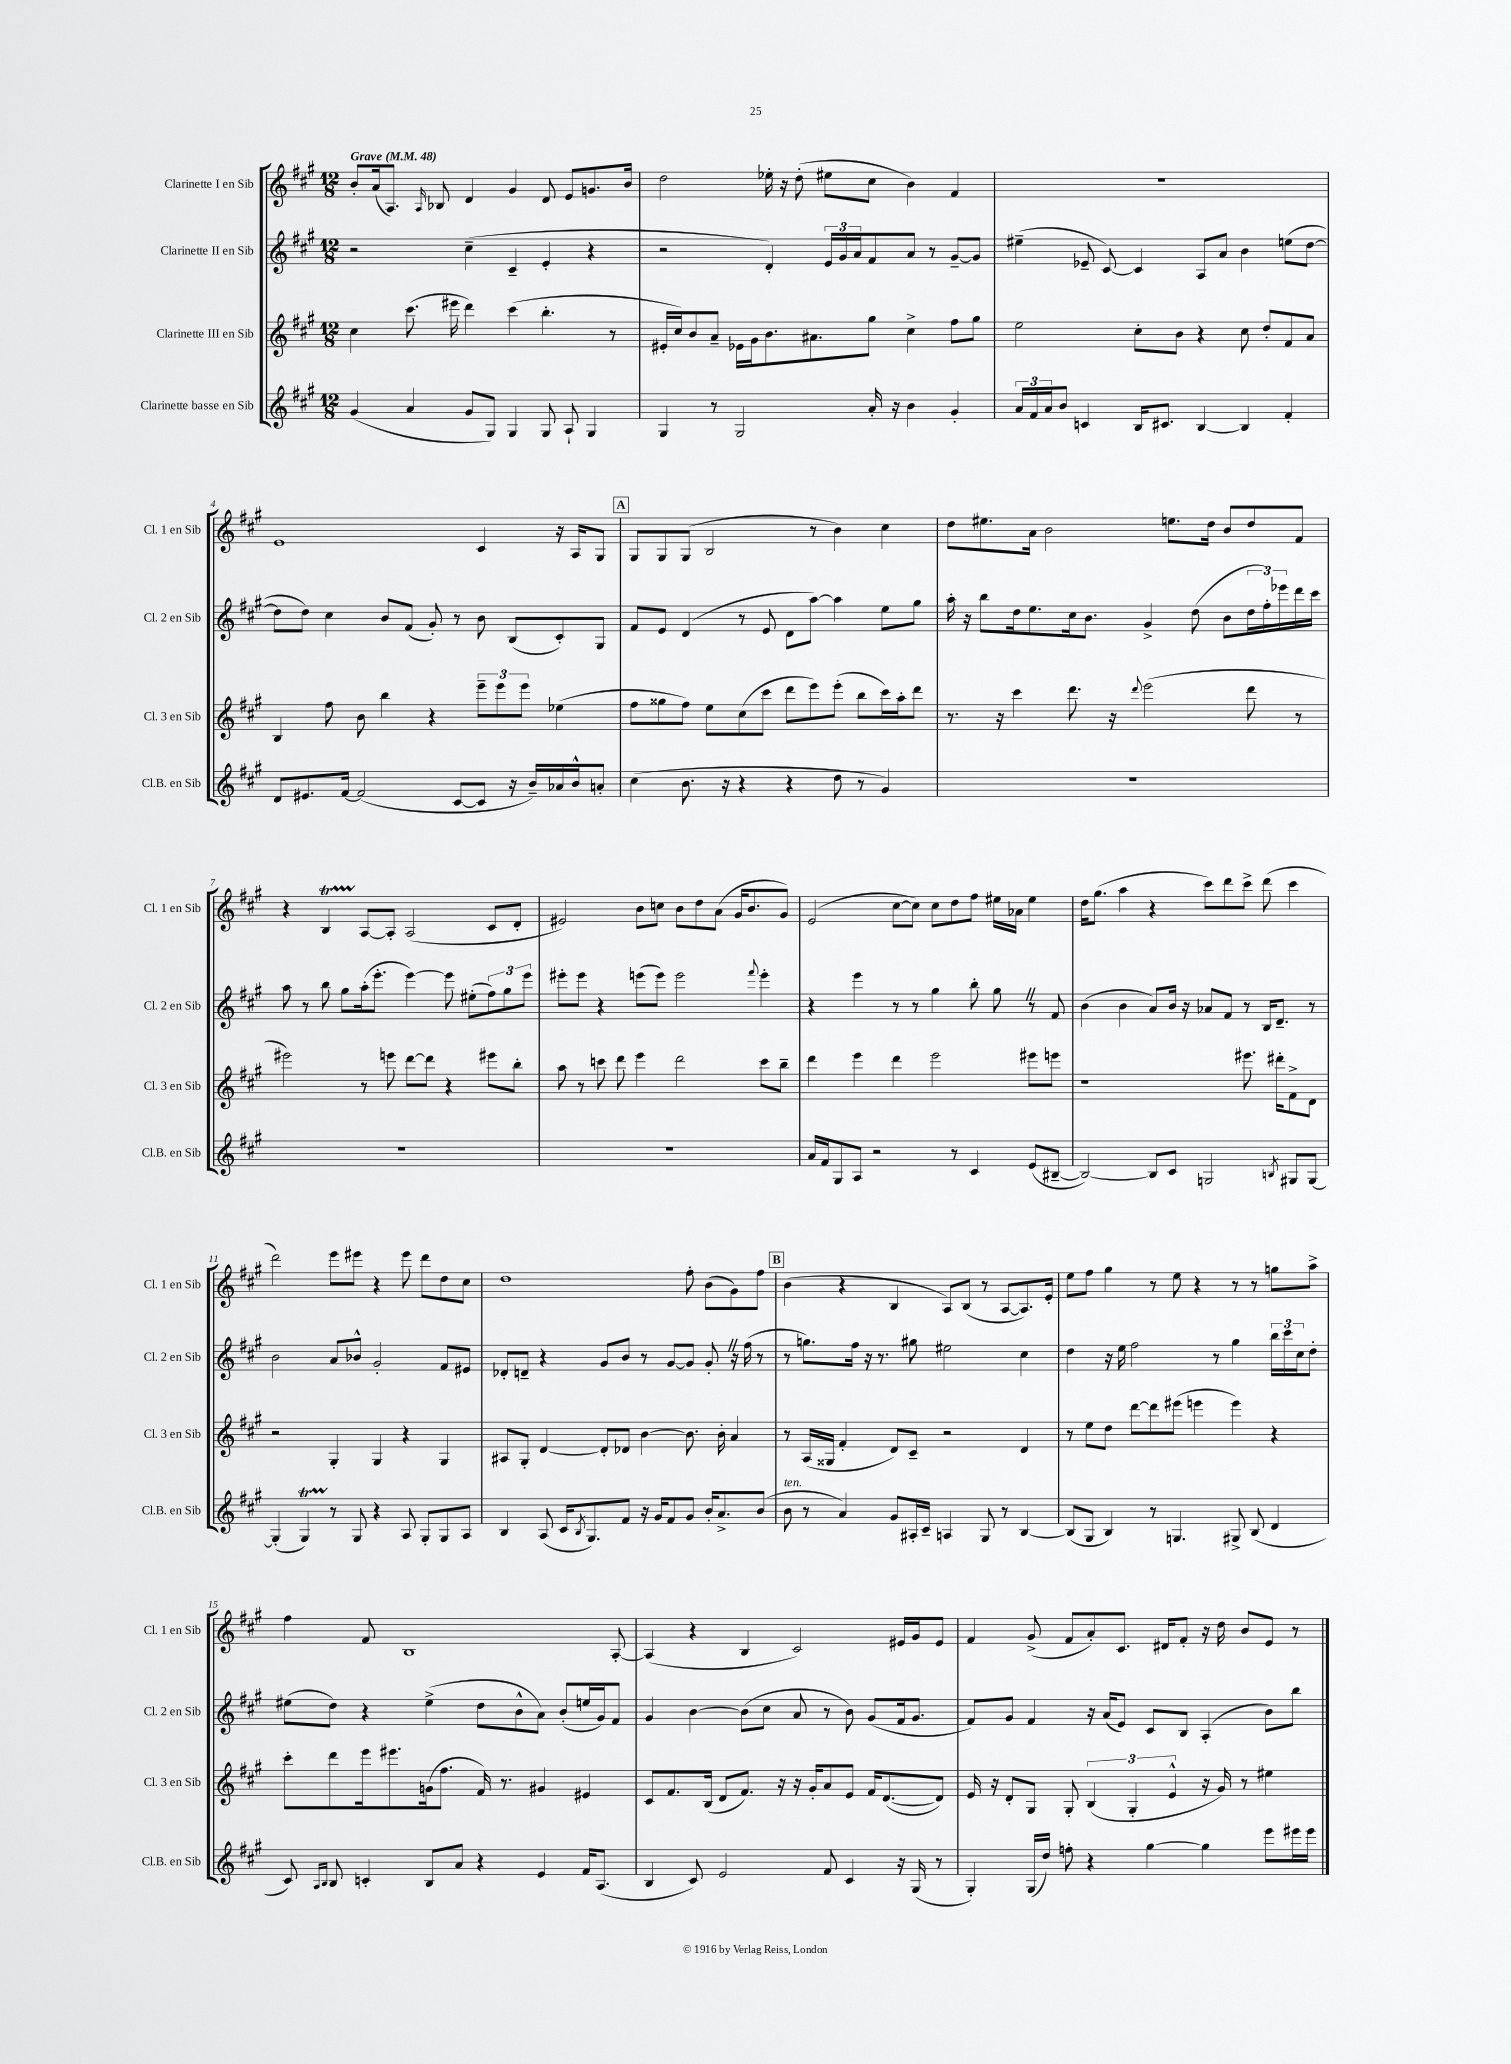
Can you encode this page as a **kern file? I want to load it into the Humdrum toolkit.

**kern	**kern	**kern	**kern
*staff4	*staff3	*staff2	*staff1
*clefG2	*clefG2	*clefG2	*clefG2
*k[f#c#g#]	*k[f#c#g#]	*k[f#c#g#]	*k[f#c#g#]
*M12/8	*M12/8	*M12/8	*M12/8
*MM48	*MM48	*MM48	*MM48
(4g#/	4cc#\	2r	8b'/L
.	.	.	(16a/k
.	.	.	8.A/J)
4a/	(8.ccc#\	.	.
.	.	.	16qqA/
.	.	.	8B-/
.	16eee#\	.	.
8g#/L	4ddd\)	(4cc#~\	4d/
8G#/J)	.	.	.
4G#/	(4ccc#\	4c#~/	4g#/
8G#/	4.bb'\	4e'/	8d/
8A`/	.	.	8e/L
4G#/	.	4r	8.g/
.	8r	.	.
.	.	.	16b/Jk
=	=	=	=
4G#/	16e#'/LL	2r	2dd\
.	16cc#/J)	.	.
.	8b/	.	.
8r	8a~/J	.	.
2G#/	16e-\LL	.	.
.	16g#\J	.	.
.	8.b\	4d'/)	16ee-'\
.	.	.	16r
.	.	.	(8dd'\
.	8.a#\	.	.
.	.	24e/LL	8ee#\L
.	.	24g#/	.
.	.	24a/J	.
16a'/	8gg#\J	8f#/	8cc#\J
16r	.	.	.
4b\	4cc#^\	8a/J	4b\)
.	.	8r	.
4g#'/	8ff#\L	[8g#~/L	4f#/
.	8gg#\J	8g#/]J	.
=	=	=	=
24a/LL	2ee\	(4ee#~\	1.r
24f#/	.	.	.
24a/J	.	.	.
8b/J	.	.	.
4c/	.	8e-~/	.
.	.	[8c#/)	.
16B/LK	8cc#'\L	4c#/]	.
8.c#/J	.	.	.
.	8b\J	.	.
[4B/	4r	8A/L	.
.	.	8a/J	.
4B/]	8cc#\	4b\	.
.	8dd'/L	.	.
4f#'/	8f#/	(8ee\L	.
.	8a/J	[8dd\J	.
=	=	=	=
8d/L	4B/	8dd\]L	1e
8.e#/	.	8dd\J)	.
.	8ff#\	4cc#\	.
[16f#/Jk	.	.	.
(2f#/]	8b\	.	.
.	4bb\	8b/L	.
.	.	(8f#/J	.
.	4r	8g#'/)	.
[8c#/L	.	8r	.
8c#/]J	12eee~\L	8b\	4c#/
.	12eee\	.	.
16r	.	(8B/L	.
.	12eee\J	.	.
16b~/LL)	.	.	.
16a-/	(4ee-\	8c#'/)	16r
16b^^/J	.	.	16A/LK
8a'/J	.	8G#/J	8G#/J
=	=	=	=
(4cc#\	8ff#\L	8f#/L	8G#/L
.	8gg##\	8e/J	8G#/
8.b\	8ff#\J)	(4d/	(8G#/J
.	8ee\L	.	2B/
16r	.	.	.
4r	(8cc#\	8r	.
.	8ccc#\J	8e/	.
4r	8ddd\L	8d\L	.
.	8eee\)	[8aa\J)	8r
8dd\	(8eee'\J	4aa\]	4b\)
8r	8bb\L	.	.
4g#/)	16ccc#\L)	8ee\L	4cc#\
.	16aa'\J	.	.
.	8ddd\J	8gg#\J	.
=	=	=	=
1.r	8.r	16aa'\	8dd\L
.	.	16r	.
.	.	8bb\L	8.ee#\
.	16r	.	.
.	4ccc#\	16dd\k	.
.	.	8.ee\	16a\Jk
.	.	.	2b\
.	8.ddd\	16cc#\k	.
.	.	8.b\J	.
.	16r	.	.
.	8qqddd/	.	.
.	(2eee\	4g#^/	.
.	.	.	8.ee\L
.	.	(8dd\	.
.	.	.	16dd\Jk
.	.	8b\L	8b/L
.	8ddd\	24dd\L	8dd/
.	.	24ff#'\)	.
.	.	24eee-\	.
.	8r	16ddd\	8f#/J
.	.	16ccc#\JJ	.
=	=	=	=
1.r	2eee#\)	8aa\	4r
.	.	8r	.
.	.	8bb\	4B/
.	.	8gg#\L	.
.	8r	(16aa'\k	[8A/L
.	.	8.eee'\J	.
.	8eee\	.	8A'/]J
.	[8ddd\L	[4eee\)	(2A/
.	8ddd\]J	.	.
.	4r	8eee\]	.
.	.	(8ee#'\L	.
.	8eee#\L	12ff#\)	8c#/L
.	.	12gg#\	.
.	8bb'\J	.	8d'/J
.	.	12eee\J	.
=	=	=	=
1.r	8aa\	8eee#'\L	2e#/)
.	8r	8eee#\J	.
.	8ccc\	4r	.
.	8ddd\	.	.
.	4eee\	(8eee\L	8b\L
.	.	8eee\J)	8cc\J
.	2ddd\	2eee\	8b\L
.	.	.	8dd\
.	.	.	(8a\J
.	.	.	16g#/LK
.	.	.	8.b/
.	.	8qqfff#/	.
.	8ccc\L	4eee'\	.
.	8bb~\J	.	8g#/J)
=	=	=	=
16a/LL	4ddd\	4r	(2e/
16f#/J	.	.	.
8G#/	.	.	.
8A/J	4eee\	4eee\	.
2r	.	.	.
.	4ddd\	8r	[8cc#\L
.	.	8r	8cc#\]J)
.	2eee\	4gg#\	8cc#\L
8r	.	.	8dd\
4c#/	.	8bb'\	8ff#\J
.	.	8gg#\	16ee#\LL
.	.	.	16a-\JJ
(8e/L	8eee#\L	8r	4ee#\
[8B#~/J	8eee\J	8f#/	.
=	=	=	=
2B#/_)	1r	(4b\	16dd\LK
.	.	.	(8.gg#\J
.	.	4b\	4aa\
8B#/]L	.	8a/L)	4r
8c#/J	.	16b/Jk	.
.	.	16r	.
2G/	.	8a-/L	8ccc#\L)
.	.	8f#/J	8ddd\
.	8.eee#\	8r	8ccc#^\J
.	.	16B/LK	(8ddd\
.	16ddd#'\LK	8.d~/J	.
8qB/	.	.	.
8G#/L	8f#^\	.	4ccc#\
[8G#/J	8d\J	8r	.
=	=	=	=
(4G#'/]	2r	2b\	2ddd\)
4G#/)	.	.	.
8r	4G#'/	8a/L	8eee\L
8G#/	.	8b-^^/J	8eee#\J
4r	4G#/	2g#'/	4r
8A/	4r	.	8eee#\
8G#'/L	.	.	8ddd\L
8G#/	4G#/	8f#/L	8dd\
8A/J	.	8e#/J	8cc#\J
=	=	=	=
4B/	8A#/L	8d-'/L	1dd
.	8G#'/J	8d~/J	.
(8A/	[4d/	4r	.
16c#/LK	.	.	.
8qB/	.	.	.
8.G#/)	.	.	.
.	8d'/]L	8g#/L	.
8f#/J	8d-/J	8b/J	.
16r	[4b\	8r	.
16g#/LK	.	.	.
8f#/	.	[8g#/L	.
8g#/J	8.b\]	8g#/]J	8ff#'\
16b'/LK	.	8g#'/	(8b\L
8.a^/	16b'\	.	.
.	4a/	16r	8g#\)
.	.	(16ff#\	.
(8b/J	.	8r	8ff#\J
=	=	=	=
8b\	8r	8r	(4b\
8r	(16A/LL	8.gg\L)	.
.	16G##/JJ	.	.
4a/)	4f#'/	.	4r
.	.	16ff#\Jk	.
.	.	16r	.
.	.	8.r	.
8g#/L	8d/L)	.	4B/
16A#'/L	8c#~/J	8gg#\	.
16c#~/JJ	.	.	.
4A/	2r	2ee#\	8A/L)
.	.	.	(8B/J
8G#/	.	.	8r
8r	.	.	[8A/L
[4B/	4d/	4cc#\	8.A/])
.	.	.	16e'/Jk
=	=	=	=
(8B/]L	8r	4dd\	8ee\L
8G#/J	8ee\L	.	8ff#\J
4B/)	8dd\J	16r	4gg#\
.	.	16ee\	.
.	[8ddd\L	2ff#\	.
8r	8ddd\]	.	8r
4.G/	(8eee#\J	.	8ee\
.	4eee\	.	4r
.	.	8r	.
8G#^/	4eee\)	4gg#\	8r
(8B/	.	.	8r
4d/	4r	24bb\LL	8gg\L
.	.	24ccc#\	.
.	.	24cc#\J	.
.	.	8dd'\J	8aa^\J
=	=	=	=
8c#/)	8ccc#'\L	(8ee#\L	4ff#\
16qqA/LL	.	.	.
16qqB/JJ	.	.	.
8B/	8ddd\	8dd\J)	.
4c'/	16eee\k	4r	8f#/
.	8.eee#\	.	.
.	.	.	1B
8B/L	(16g\k	(4ee#^\	.
.	8.ff#\J	.	.
8a/J	.	.	.
4r	16f#/)	8dd\L	.
.	8.r	.	.
.	.	8b^^\	.
4e/	4g#/	8a\J)	.
.	.	(8b'/L	.
16f#/LK	4e#/	16ee/L	.
(8.A/J	.	16g#/J)	.
.	.	8f#/J	[8A'/
=	=	=	=
4B/	8c#/L	4g#/	(4A/]
.	8.f#/	.	.
8c#/)	.	[4b\	4r
.	(16B/Jk	.	.
2e/	8d/L	.	.
.	8.f#/J)	(8b\]L	4B/
.	.	8cc#\J	.
.	16r	.	.
.	16r	8a/	2c#/)
.	16g#'/LK	.	.
8f#/	8a/	8r	.
4c#/	8e/J	8b\)	.
.	16f#/LK	(8g#/L	.
.	([8.d/	.	.
16r	.	16f#/k	16e#/LL
(16G#/	.	8.g#/J	16g#/J
8r	8d/]J)	.	8e#/J
=	=	=	=
4G#'/)	16e/	8f#/L)	4f#/
.	16r	.	.
.	8d'/L	8g#/J	.
(16G#/LL	8G#/J	4f#/	(8g#^/
16dd/JJ)	.	.	.
8ff'\	8G#'/	.	8f#/L
4r	(6B/	16r	8a'/)
.	.	(16a/LK	.
.	.	8e/J)	8.c#/J
.	6G#'/	.	.
[4gg#\	.	8c#/L	.
.	.	.	16d#/LK
.	6e^^/	.	.
.	.	8B/J	8f#'/J
4gg#\]	16r	(4A'/	16r
.	16g#/)	.	16dd\
.	8r	.	8b/L
8eee\L	4ee#\	8b\L)	8e/J
16eee#\L	.	8bb\J	8r
16eee#\JJ	.	.	.
==	==	==	==
*-	*-	*-	*-
